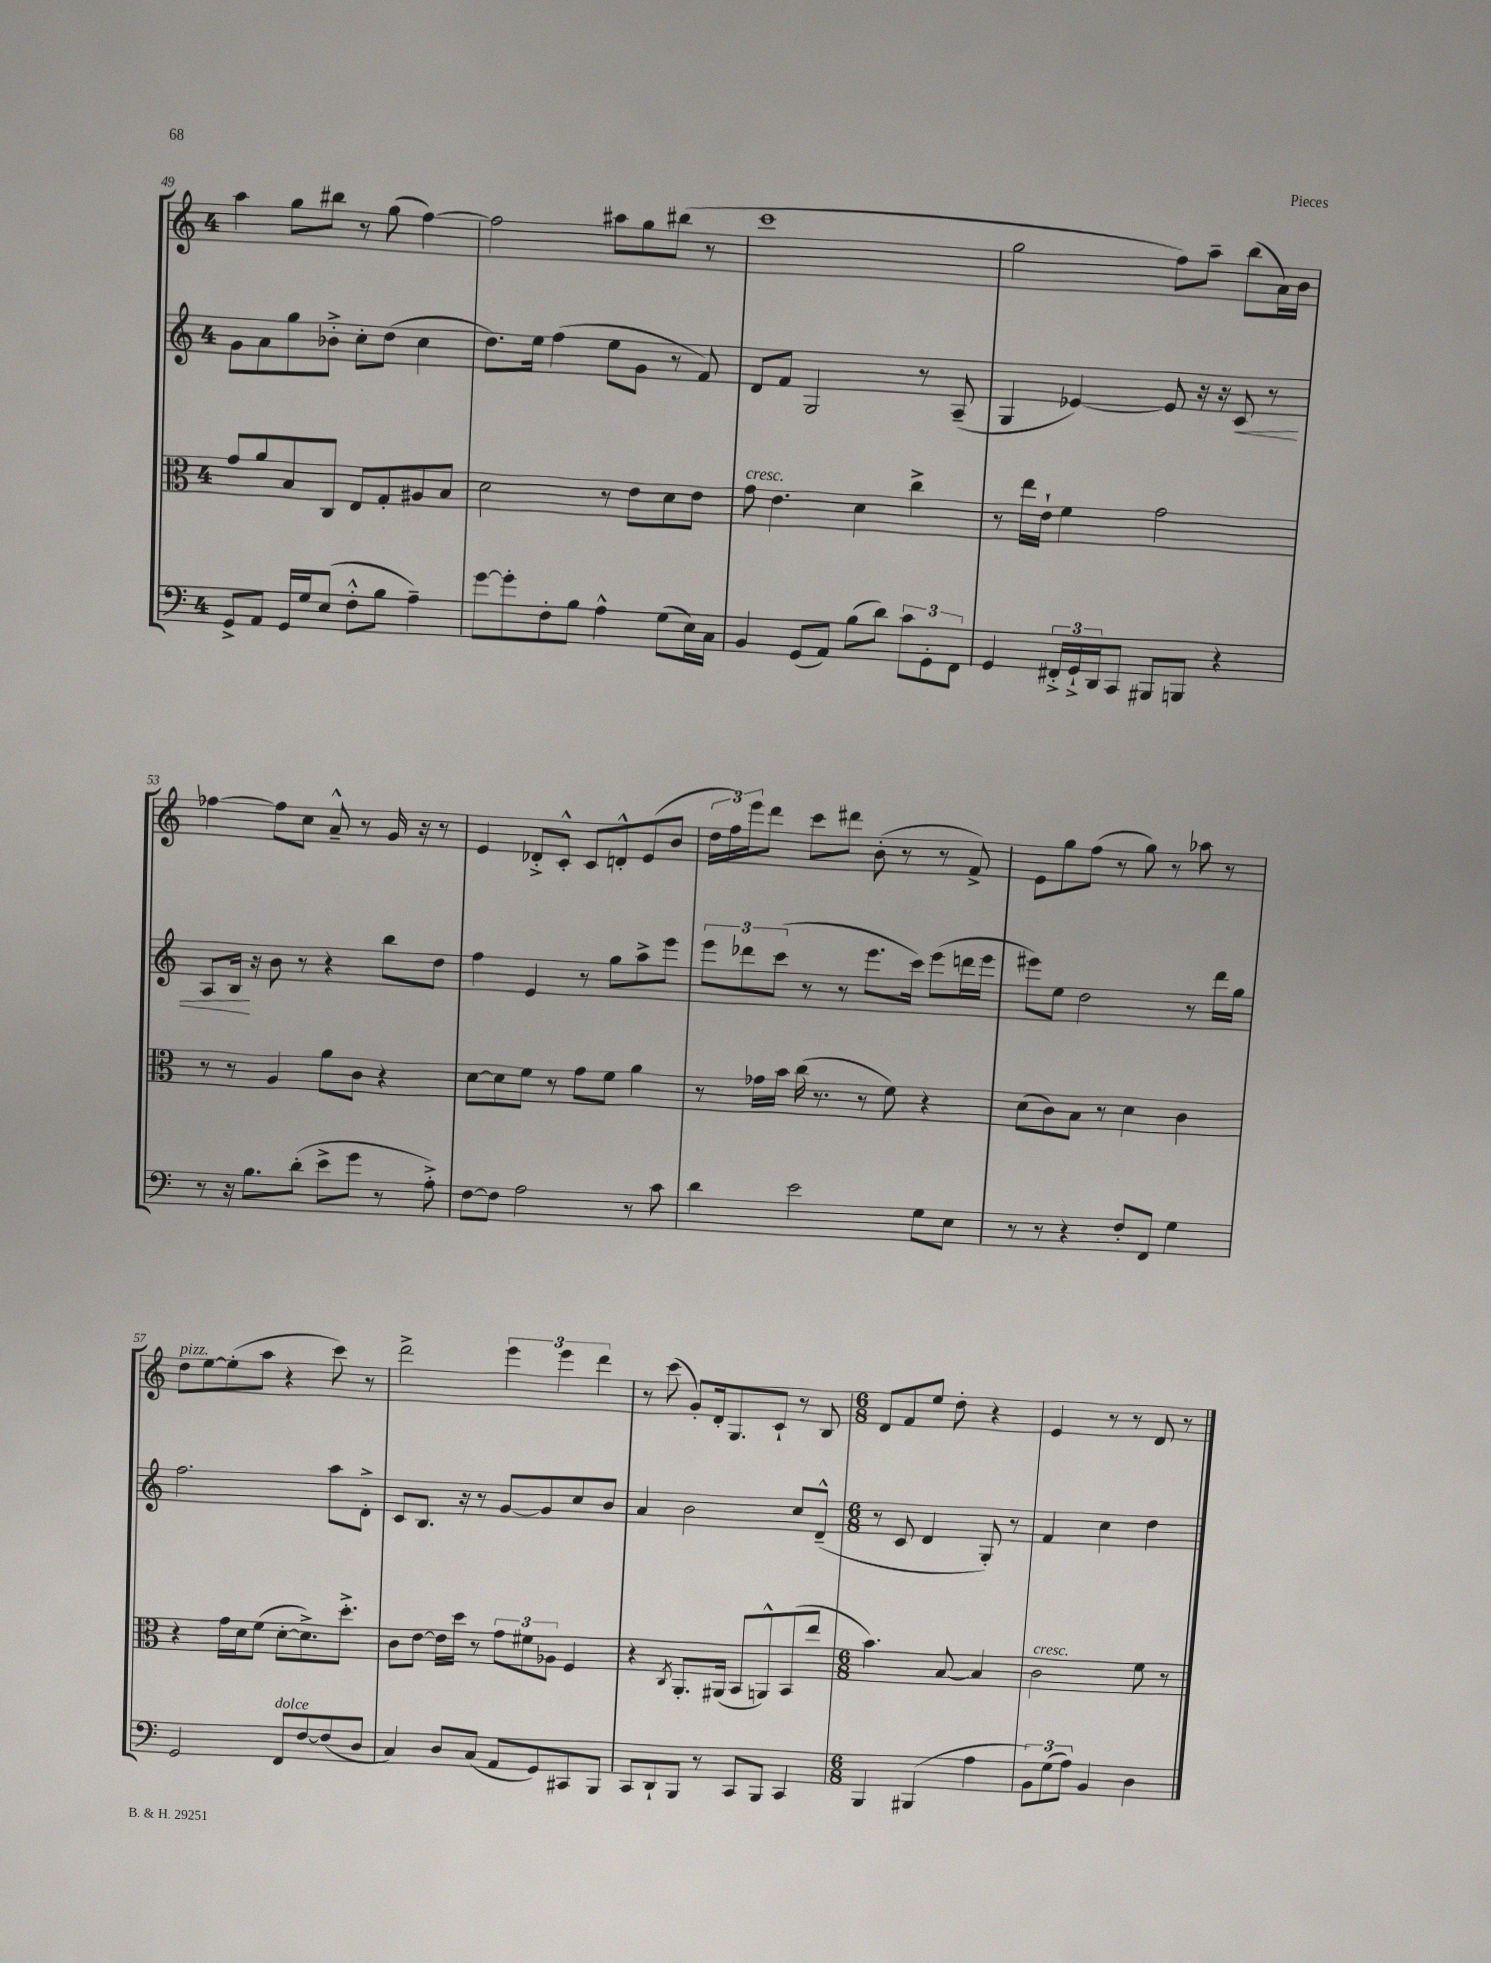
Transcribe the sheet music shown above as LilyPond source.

<<
\new StaffGroup <<
\new Staff = "s0" {
    \clef treble \key c \major \once \override Staff.TimeSignature.style = #'single-digit \time 4/4
    a''4 g''8 bis''8 r8 g''8( f''4~) |
    f''2 ais''8 g''8 bis''8( r8 |
    c'''1 |
    g''2 f''8) a''8-- b''8( a'16) b'16 |
    fes''4~ fes''8 c''8 a'8---^ r8 g'16 r16 r8 |
    e'4 des'8-.-> c'8-.-^ c'8 d'8-.-^ e'8( b'8 |
    \tuplet 3/2 { d''16 f''16) e'''16 } d'''8 c'''8 dis'''8 b'8-.( r8 r8 f'8->) |
    e'8 g''8 f''8( r8 g''8) r8 aes''8 r8 |
    d''8^\markup { \italic "pizz." } e''8~ e''8-.( a''8 r4 c'''8) r8 |
    d'''2-> \tuplet 3/2 { e'''4 e'''4 d'''4 } |
    r8 c'''8( g'8-.) d'16-. g8. c'8-! r8 b8 |
    \numericTimeSignature \time 6/8 d'8 f'8 e''8 d''8-. r4 |
    e'4 r8 r8 d'8 r8 \bar "|." |
}
\new Staff = "s1" {
    \clef treble \key c \major \once \override Staff.TimeSignature.style = #'single-digit \time 4/4
    g'8 a'8 g''8 bes'8-.-> c''8-. d''8( c''4 |
    d''8.) e''16 f''4( e''8 g'8 r8 f'8) |
    d'8 f'8 g2 r8 a8--( |
    g4 ees'4~) ees'8 r16 r16 c'8\< r8 |
    a8 b16\! r16 b'8 r8 r4 b''8 d''8 |
    f''4 e'4 r8 g''8 a''8-> e'''8 |
    \tuplet 3/2 { e'''8 des'''8 c'''8( } r8 r8 e'''8. c'''16) e'''8( d'''16 e'''16 |
    eis'''8) e''8 d''2 r8 d'''16 g''16 |
    f''2. a''8 d'8-.-> |
    c'8 b8. r16 r8 g'8~ g'8 c''8 b'8 |
    a'4 b'2 c''8 d'8---^( |
    \numericTimeSignature \time 6/8 r8 c'8 d'4 g8-.) r8 |
    f'4 c''4 d''4 \bar "|." |
}
\new Staff = "s2" {
    \clef alto \key c \major \once \override Staff.TimeSignature.style = #'single-digit \time 4/4
    g'8 a'8 b8 c8 e8 g8-. ais8 b8 |
    d'2 r8 e'8 d'8 e'8 |
    g'8^\markup { \italic "cresc." } e'4. d'4 c''4-> |
    r8 e''16 e'16-! f'4 g'2 |
    r8 r8 a4 a'8 c'8 r4 |
    d'8~ d'8 f'8 r8 g'8 f'8 a'4 |
    r8 ges'16 b'16 c''16( r8. r8 f'8) r4 |
    d'8( c'8) b8 r8 d'4 c'4 |
    r4 g'16 d'16 f'8( d'8~-. d'8.->) d''8.-.-> |
    c'8 e'8~ e'16 d''16 r8 \tuplet 3/2 { g'8 fis'8 aes8 } f4 |
    r4 \acciaccatura { c8 } a,8.-. ais,16( b,8 a,8-^) b,8( e''8 |
    \numericTimeSignature \time 6/8 b'4.) b8~ b4 |
    c'2^\markup { \italic "cresc." } f'8 r8 \bar "|." |
}
\new Staff = "s3" {
    \clef bass \key c \major \once \override Staff.TimeSignature.style = #'single-digit \time 4/4
    g,8-> a,8 g,16 g16 e8( f8-.-^ b8 a4--) |
    g'8~ g'8-. f8-. b8 a4-^ g8( e16) c16 |
    b,4 g,8( a,8) b8( d'8) \tuplet 3/2 { c'8 g,8-. f,8 } |
    g,4 \tuplet 3/2 { fis,16-.-> g,16-!-> d,16 } c,8 bis,,8 b,,8 r4 |
    r8 r16 b8. d'8-.( e'8-> g'8 r8 a8-.->) |
    f8~ f8 a2 r8 c'8 |
    d'4 e'2 g8 e8 |
    r8 r8 r4 f8-. f,8 g4 |
    g,2 f,8^\markup { \italic "dolce" } f8~ f8( d8 |
    c4) d8 c8( a,8 g,8) cis,8 b,,8 |
    c,8 d,8-! b,,8 r8 c,8 b,,8 c,4 |
    \numericTimeSignature \time 6/8 b,,4 bis,,4( a4 |
    \tuplet 3/2 { b,8) g8( a8) } b,4 d4 \bar "|." |
}
>>
>>
\layout { \context { \Score currentBarNumber = #49 } }
